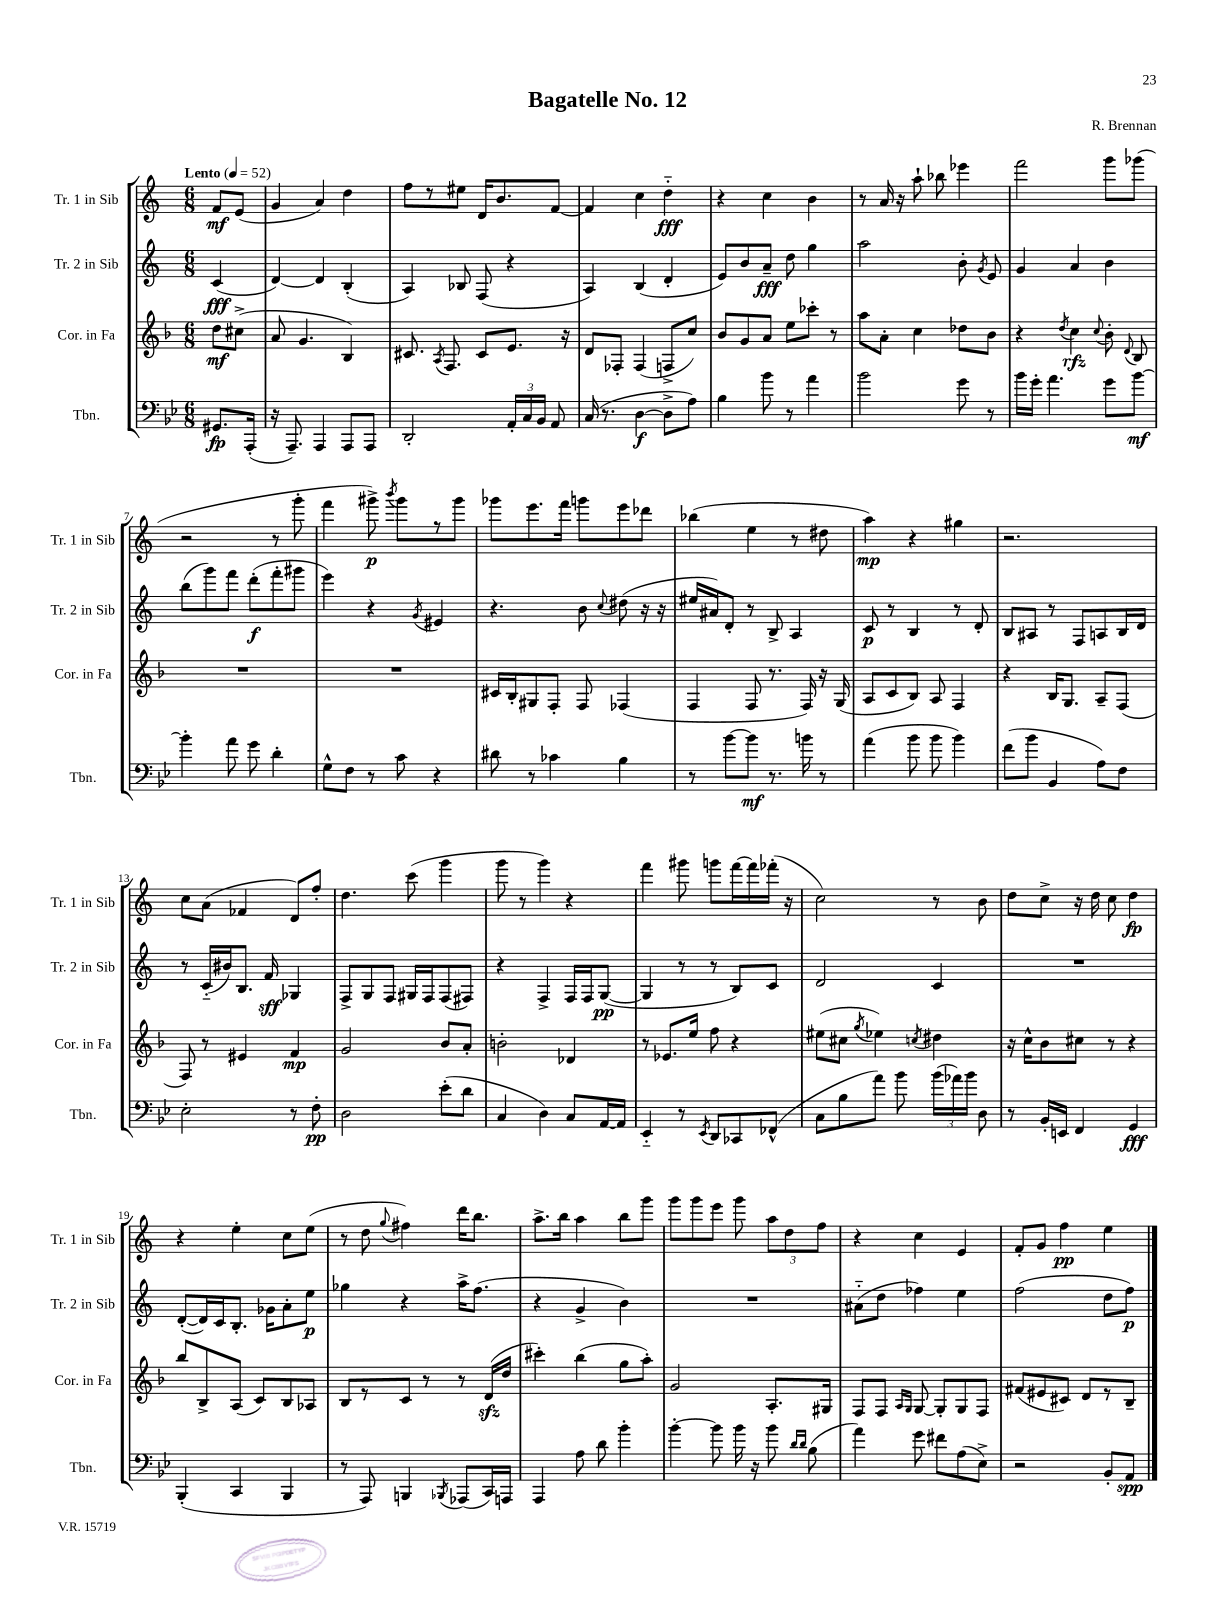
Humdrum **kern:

**kern	**kern	**kern	**kern
*staff4	*staff3	*staff2	*staff1
*clefF4	*clefG2	*clefG2	*clefG2
*k[b-e-]	*k[b-]	*k[]	*k[]
*M6/8	*M6/8	*M6/8	*M6/8
*MM52	*MM52	*MM52	*MM52
8.GG#/L	8dd\L	(4c/	8f/L
.	(8cc#^\J	.	(8e/J
(16AAA'/Jk	.	.	.
=	=	=	=
16r	8a/	[4d/)	4g/
8.AAA~/)	.	.	.
.	4.g/	.	.
4AAA/	.	4d/]	4a/)
8AAA/L	4B-/)	(4B'/	4dd\
8AAA/J	.	.	.
=	=	=	=
2DD'/	8.c#/	4A/)	8ff\L
.	.	.	8r
.	8qA/	.	.
.	8.F/	.	.
.	.	8B-/	8ee#\J
.	8c#/L	(8F/	16d/LK
.	.	.	8.b/
24AA'/LL	8.e/J	4r	.
24C/	.	.	.
24BB-/JJ	.	.	.
8AA/	.	.	[8f/J
.	16r	.	.
=	=	=	=
(16C/	8d/L	4A/)	4f/]
8.r	.	.	.
.	8F-'/J	.	.
[4D\	(4F-/	(4B/	4cc\
8D^\]L	8F^/L	4d'/	4dd'~\
8A\J)	8cc/J)	.	.
=	=	=	=
4B-\	8b-/L	8e/L)	4r
.	8g/	8b/	.
8b-\	8a/J	8a~/J	4cc\
8r	8ee\L	8dd\	.
4a\	8ccc-'\J	4gg\	4b\
.	8r	.	.
=	=	=	=
2b-\	8aa\L	2aa\	8r
.	8a'\J	.	16a/
.	.	.	16r
.	4cc\	.	8aa`\
.	.	.	8bb-\
8g\	8dd-\L	8b'\	4eee-\
.	.	8qg/	.
8r	8b-\J	8e/	.
=	=	=	=
16b-\LL	4r	4g/	2fff\
16g'\JJ	.	.	.
4.a\	.	.	.
.	8qdd/	.	.
.	4cc\	4a/	.
.	8qqcc/	.	.
8g\L	8b-'\	4b\	8ggg\L
.	8qqd/	.	.
[8b-\J	8B-/	.	(8ggg-\J
=	=	=	=
4b-'\]	2.r	(8bb\L	2r
.	.	8ggg\)	.
8a\	.	8fff\J	.
8g\	.	(8ddd'\L	.
4d'\	.	8fff'\	8r
.	.	8ggg#\J	8ggg'\
=	=	=	=
8G^^\L	2.r	4eee\)	4fff\
8F\J	.	.	.
8r	.	4r	8ggg#^\)
.	.	.	8qbbb/
8c\	.	.	8ggg#\L
.	.	8qg/	.
4r	.	4e#/	8r
.	.	.	8ggg#\J
=	=	=	=
8d#\	16c#/LL	4.r	8ggg-\L
.	16B-'/J	.	.
8r	8G#/	.	8.eee\
4c-\	8F'/J	.	.
.	.	.	16fff\Jk
.	8F/	8b\	8ggg\L
.	.	8qqcc/	.
4B-\	(4F-/	(8dd#\	8eee\
.	.	16r	8ddd-\J
.	.	16r	.
=	=	=	=
8r	4F/	16ee#/LL	(4bb-\
.	.	16a#/J)	.
[8b-\L	.	8d'/J	.
8b-\]J	8F/	8r	4ee\
8.r	8.r	8B^/	.
.	.	4A/	8r
16b\	16F/)	.	.
8r	16r	.	8dd#\
.	(16G/	.	.
=	=	=	=
(4a\	8A/L	8c/	4aa\)
.	8c/	8r	.
8b-\	8B-/J)	4B/	4r
8b-\	8A/	.	.
4b-\)	4F/	8r	4gg#\
.	.	8d'/	.
=	=	=	=
(8f\L	4r	8B/L	2.r
8b-\J	.	8A#/J	.
4BB-/	16B-/LK	8r	.
.	8.G/J	.	.
.	.	8F/L	.
8A\L)	8A~/L	8A/	.
8F\J	(8F/J	16B/L	.
.	.	16d/JJ	.
=	=	=	=
2E-'\	8F/)	8r	8cc\L
.	8r	(16c'~/LL	(8a\J
.	.	16b#/J)	.
.	4e#/	8.B/J	4f-/
.	.	16f/	.
8r	4f/	4G-/	8d/L)
8F'\	.	.	8ff'/J
=	=	=	=
2D\	2g/	8F^/L	4.dd\
.	.	8G/	.
.	.	8F/J	.
.	.	16G#/LL	(8ccc\
.	.	16F/J	.
(8e-'\L	8b-/L	(8F/	4ggg\
8d\J	8a'/J	8F#/J)	.
=	=	=	=
4C/	2b'\	4r	8ggg\
.	.	.	8r
4D\)	.	4F^/	4ggg\)
8C/L	4d-/	16F/LL	4r
.	.	16F/J	.
[16AA/L	.	([8G/J	.
16AA/]JJ	.	.	.
=	=	=	=
4EE-'~/	8r	4G/]	4fff\
.	8.e-/L	.	.
8r	.	8r	8ggg#\
.	16ee/Jk	.	.
8qEE-/	.	.	.
8DD/L	8ff\	8r	8ggg\L
8CC-/	4r	8B/L)	[16fff\L
.	.	.	16fff\]
(8FF-^^/J	.	8c/J	(16fff-'\JJ
.	.	.	16r
=	=	=	=
8C\L	(8ee#\L	2d/	2cc\)
8B-\	8cc#\J	.	.
.	8qgg/	.	.
8a\J)	4ee-\)	.	.
8b-\	.	.	.
.	8qcc/	.	.
(24b-\LL	4dd#\	4c/	8r
24a-\)	.	.	.
24b-\JJ	.	.	.
8D\	.	.	8b\
=	=	=	=
8r	16r	2.r	8dd\L
.	16cc^^\LK	.	.
16BB-'/LL	8b-\	.	8cc^\J
16EE/JJ	.	.	.
4FF/	8cc#\J	.	16r
.	.	.	16dd\
.	8r	.	8cc\
4GG/	4r	.	4dd\
=	=	=	=
(4BBB-'/	8bb-/L	([8d'/L	4r
.	8B-^/	16d/]L)	.
.	.	16c/J	.
4CC/	(8A/J	8.B'/J	4ee'\
.	8c/L)	.	.
.	.	16g-\LK	.
4BBB-/	8B-/	8a'\	8cc\L
.	8A-/J	8ee\J	(8ee\J
=	=	=	=
8r	8B-/L	4gg-\	8r
8AAA/)	8r	.	8dd\
.	.	.	8qqgg/
4BBB/	8c/J	4r	4ff#\)
.	8r	.	.
8qBBB-/	.	.	.
(8AAA-/L	8r	16aa^\LK	16ddd\LK
.	.	(8.ff\J	8.bb\J
16CC/L)	(16d/LL	.	.
16AAA/JJ	16dd/JJ	.	.
=	=	=	=
4AAA/	4ccc#'\)	4r	8.aa^\L
.	.	.	16bb\Jk
8A\	(4bb-\	4g^/	4aa\
8d\	.	.	.
4b-'\	8gg\L	4b\)	8bb\L
.	8aa'\J)	.	8ggg\J
=	=	=	=
[4b-'\	2g/	2.r	8ggg\L
.	.	.	8ggg\
8b-\]	.	.	8eee\J
16b-\	.	.	8ggg\
16r	.	.	.
8b-\	8.A'/L	.	12aa\L
.	.	.	12dd\
16qqd/LL	.	.	.
16qqd/JJ	.	.	.
(8B-\	.	.	.
.	.	.	12ff\J
.	16G#/Jk	.	.
=	=	=	=
4a\)	8F/L	(8a#'~\L	4r
.	8F/J	8dd\J	.
.	16qqA/LL	.	.
.	16qqG/JJ	.	.
8g\	[8G/	4ff-\)	4cc\
8f#\L	8G'/]L	.	.
(8A\	8G/	4ee\	4e/
8E-^\J)	8F/J	.	.
=	=	=	=
2r	(8f#/L	(2ff\	8f'/L
.	8e#/	.	8g/J
.	8c#/J)	.	4ff\
.	8d/L	.	.
8BB-'/L	8r	8dd\L	4ee\
8AA/J	8B-~/J	8ff\J)	.
==	==	==	==
*-	*-	*-	*-
